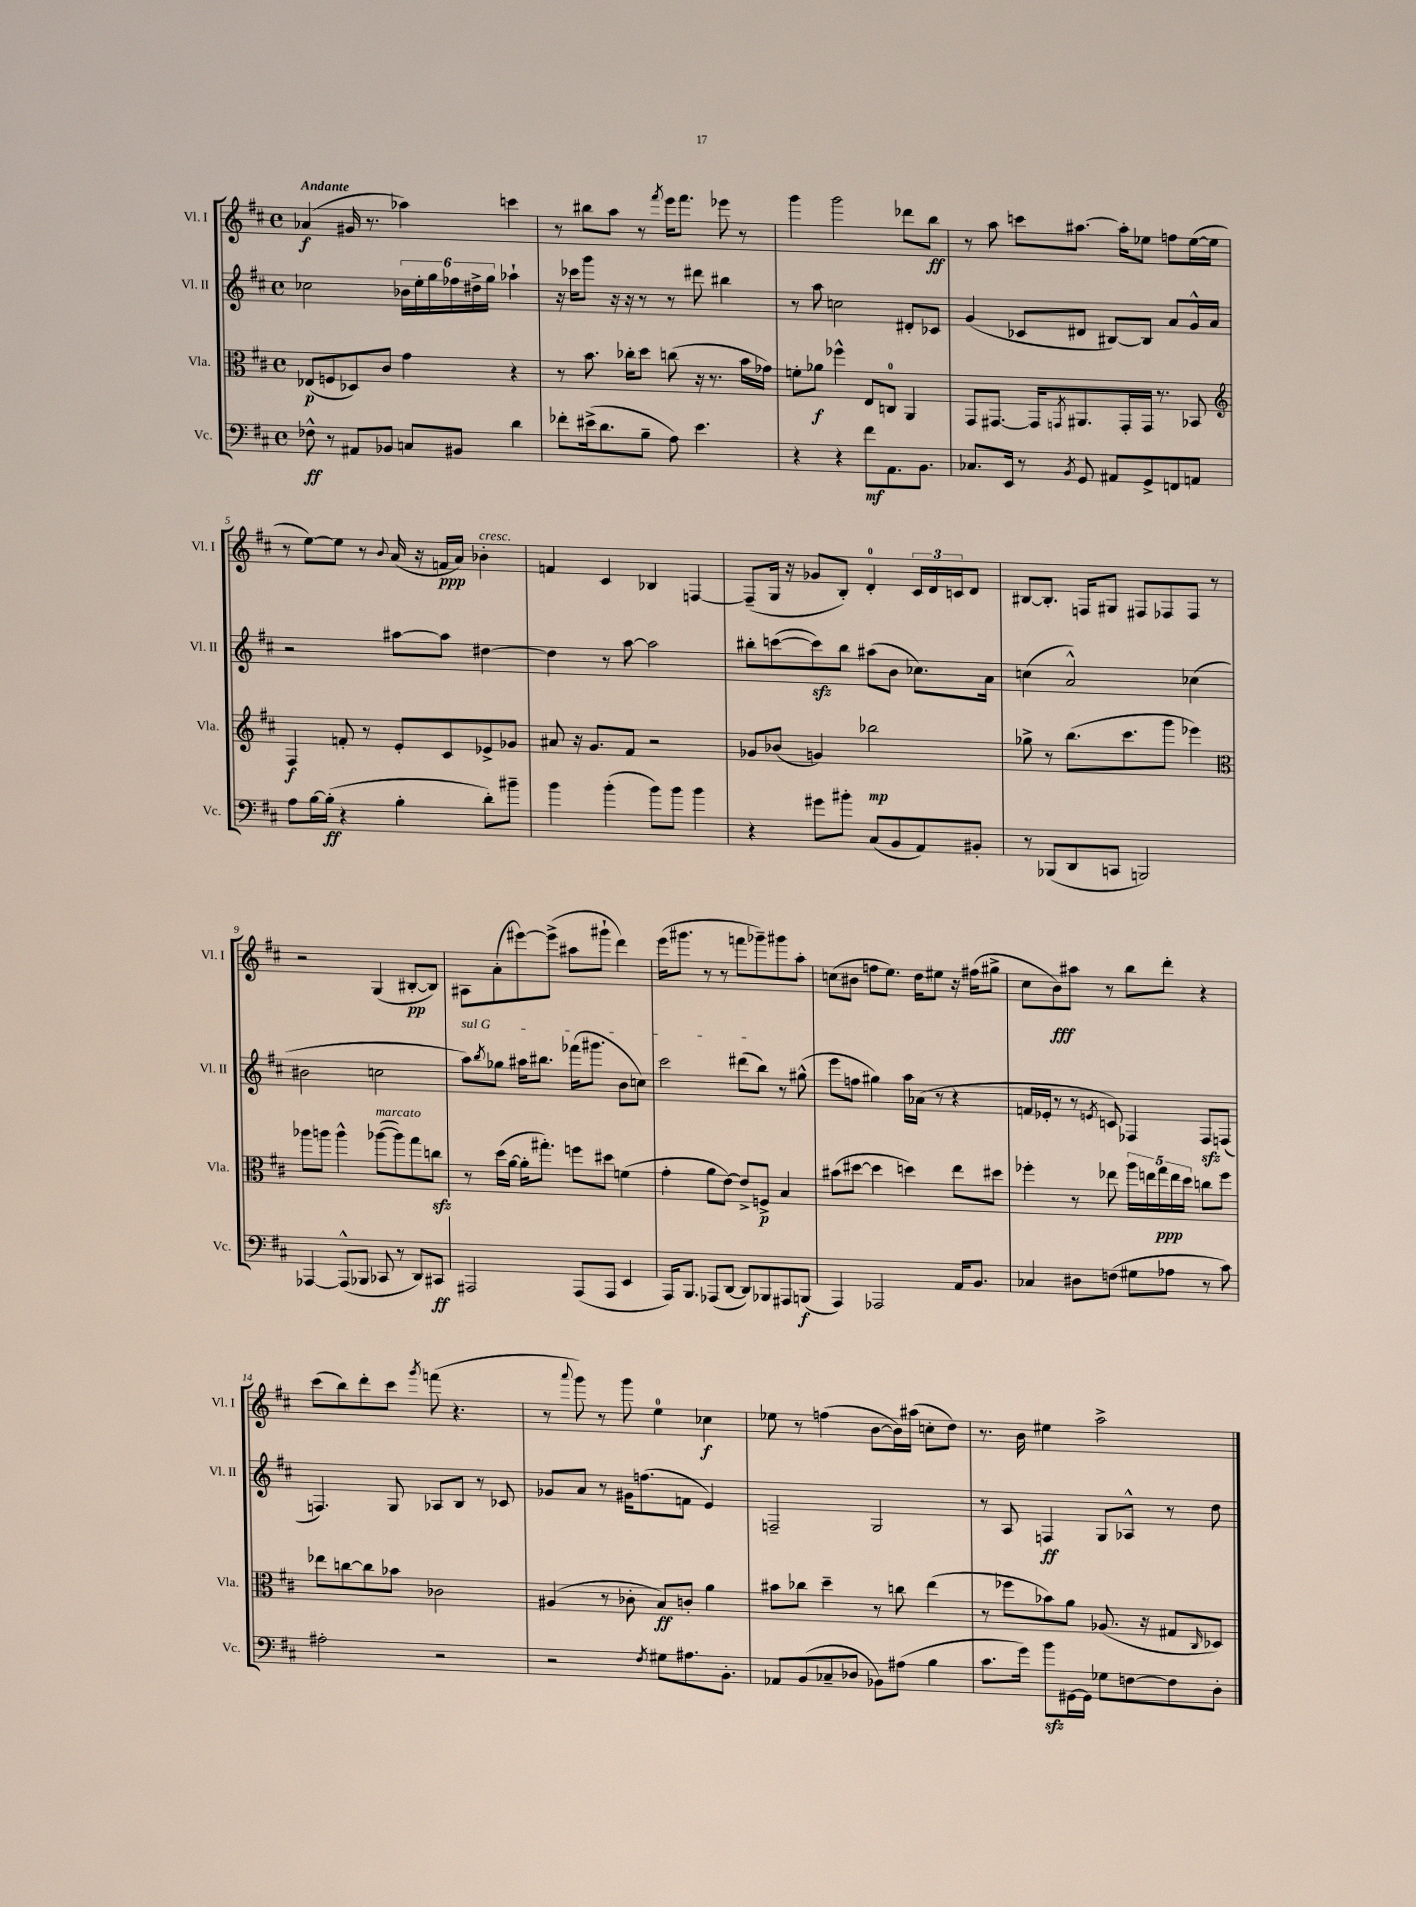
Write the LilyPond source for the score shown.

<<
\new StaffGroup <<
\new Staff = "s0" \with { instrumentName = "Vl. I" shortInstrumentName = "Vl. I" } {
    \clef treble \key d \major \defaultTimeSignature \time 4/4 \tempo "Andante"
    aes'4\f( gis'16 r8. aes''4) c'''4 |
    r8 bis''8 a''8 r8 \acciaccatura { fis'''8 } e'''16 fis'''8. ees'''8 r8 |
    g'''4 g'''2 des'''8 b''8\ff |
    r8 a''8 c'''8 ais''8.~ ais''16-. ees''8 f''8 ees''16~( ees''16 |
    r8 e''8~) e''8 r8 \appoggiatura { b'8 } a'16( r16 f'16\ppp a'16) bes'4-.^\markup { \italic "cresc." } |
    f'4 cis'4 bes4 f4~ |
    f8--( g16 r16 ges'8 b8-.) d'4-0-. \tuplet 3/2 { cis'16 d'16 c'16 } d'8 |
    bis8~ bis8.-. f16 gis8 fis8 fes8 fes8 r8 |
    r2 g4( bis8~-.\pp bis8) |
    ais8 a'8-.( eis'''8~) eis'''8->( ais''8 gis'''8-! d'''4) |
    e'''16( gis'''8. r8 r8 f'''8 ges'''8--) gis'''8 a''8-. |
    c''8( bis'8 f''8 e''8.) d''16 eis''8 r16 fis''16( gis''8-> |
    cis''8 b'8\fff) ais''8 r8 b''8 d'''8-. r4 |
    cis'''8( b''8) d'''8-. cis'''8 \acciaccatura { g'''8 } f'''8( r4. |
    r8 \appoggiatura { a'''8 } g'''8) r8 g'''8 e''4-0 ces''4\f |
    ees''8 r8 f''4( b'8~ b'16) ais''16( c''8-. d''8) |
    r8. b'16 eis''4 a''2-> \bar "|." |
}
\new Staff = "s1" \with { instrumentName = "Vl. II" shortInstrumentName = "Vl. II" } {
    \clef treble \key d \major \defaultTimeSignature \time 4/4
    ces''2 \tuplet 6/4 { bes'16 e''16-. g''16 fes''16 dis''16-> g''16 } aes''4-! |
    r16 ces'''16 g'''8 r16 r16 r8 r8 dis'''8 bis''4 |
    r8 a''8 c''2 dis'8-. ces'8 |
    g'4( ces'8 dis'8 bis8~) bis8 a'8 g'16-^ a'16 |
    r2 ais''8~ ais''8 dis''4~ |
    dis''4 r8 a''8~ a''2 |
    bis''8-. c'''8~( c'''8\sfz) bis''8 ais''8( b'8 ces''8.) a'16 |
    c''4( a'2-^) ces''4( |
    bis'2 c''2 |
    \once \override TextSpanner.bound-details.left.text = \markup { \italic "sul G" } a''8\startTextSpan) \acciaccatura { b''8 } ges''8 ais''16 bis''8. fes'''16( gis'''8. b'8 c''8) |
    cis'''2 dis'''8( b''8\stopTextSpan) r8 gis''8-^( |
    e'''8 f''8 gis''4) a''16 aes'16( r8 r4 |
    f'16 ees'16-. r8 r8 \acciaccatura { e'8 } c'8) fes4 fes8\sfz f8( |
    f4.) g8 aes8 b8 r8 ces'8 |
    ges'8 a'8 r8 gis'16 f''8.( f'8 e'4) |
    f2-- g2 |
    r8 a8 f4\ff g8 aes8-^ r8 d''8 \bar "|." |
}
\new Staff = "s2" \with { instrumentName = "Vla." shortInstrumentName = "Vla." } {
    \clef alto \key d \major \defaultTimeSignature \time 4/4
    ees8\p( f8 des8) cis'8 g'4 r4 |
    r8 b'8. ces''16-. d''8 c''8( r16 r8. b'16 ges'16) |
    f'8-. aes'8\f fes''4-^ e8 c8-0 a,4 |
    g,8 gis,8.~ gis,16 \acciaccatura { g,8 } ais,8. g,16-. g,16 r8. bes,8 |
    \clef treble fis4\f f'8-. r8 e'8-. cis'8 ees'8-> ges'8 |
    ais'8 r16 g'8. fis'8 r2 |
    ges'8 bes'8( g'4) bes''2\mp |
    ges''8-> r8 b''8.( cis'''8. g'''8 ees'''4) |
    \clef alto aes''8 a''8 a''4-^ aes''8~^\markup { \italic "marcato" }( aes''8) g''8 c''8\sfz |
    r8 d''16( a'16~ a'16-. gis''8.-.) f''8 dis''8 f'4( |
    g'4-. a'8 e'8~) e'8-> f8->\p b4 |
    bis'8( dis''8~ dis''4 d''4) e''8 dis''8 |
    fes''4-. r8 ees''8 \tuplet 5/4 { a''16 e''16 g''16\ppp e''16 d''16 } c''8 fes''8 |
    ees''8 c''8~ c''8 bes'8 ces'2 |
    ais4( r8 ces'8-. b8\ff) c'8-. a'4 |
    bis'8 ces''8 d''4-- r8 c''8 e''4( |
    r8 fes''8 bes'8) a'8 aes8.( r16 gis8 \grace { cis16 } des8) \bar "|." |
}
\new Staff = "s3" \with { instrumentName = "Vc." shortInstrumentName = "Vc." } {
    \clef bass \key d \major \defaultTimeSignature \time 4/4
    fes8-^\ff r8 ais,8 bes,8 c8 bis,8 d'4 |
    fes'8-. eis'16->( d'8. b8-- a8) eis'4. |
    r4 r4 fis'8\mf a,8. b,8. |
    ces8. e,16 r8 \acciaccatura { b,8 } g,8 ais,8 g,8-> f,8 a,8 |
    a8 b16~ b16-.\ff( r4 b4-. d'8-.) bis'8-- |
    b'4 b'4-.( b'8) b'8 b'4 |
    r4 gis'8 bis'8-. cis8( b,8 a,8) bis,8-. |
    r8 bes,,8( d,8 c,8 b,,2) |
    aes,,4~ aes,,8-^( bes,,8 ces,8 r8 d,8) cis,8\ff |
    ais,,2 ais,,8( ais,,8 e,4 |
    a,,16) b,,8. aes,,8( d,8~ d,8) bes,,8 ais,,8 b,,8\f( |
    a,,4) aes,,2 a,16 b,8. |
    ces4 dis8 f8( gis8 aes8 r8 cis'8) |
    ais2-. r2 |
    r2 \acciaccatura { fis8 } gis8 ais8. b,8.-. |
    aes,8 b,8( ces8-- des8 bes,8) ais8( b4 |
    cis'8. g'16) b'8\sfz gis,16~ gis,16 ges8 f8~ f8 d8-. \bar "|." |
}
>>
>>
